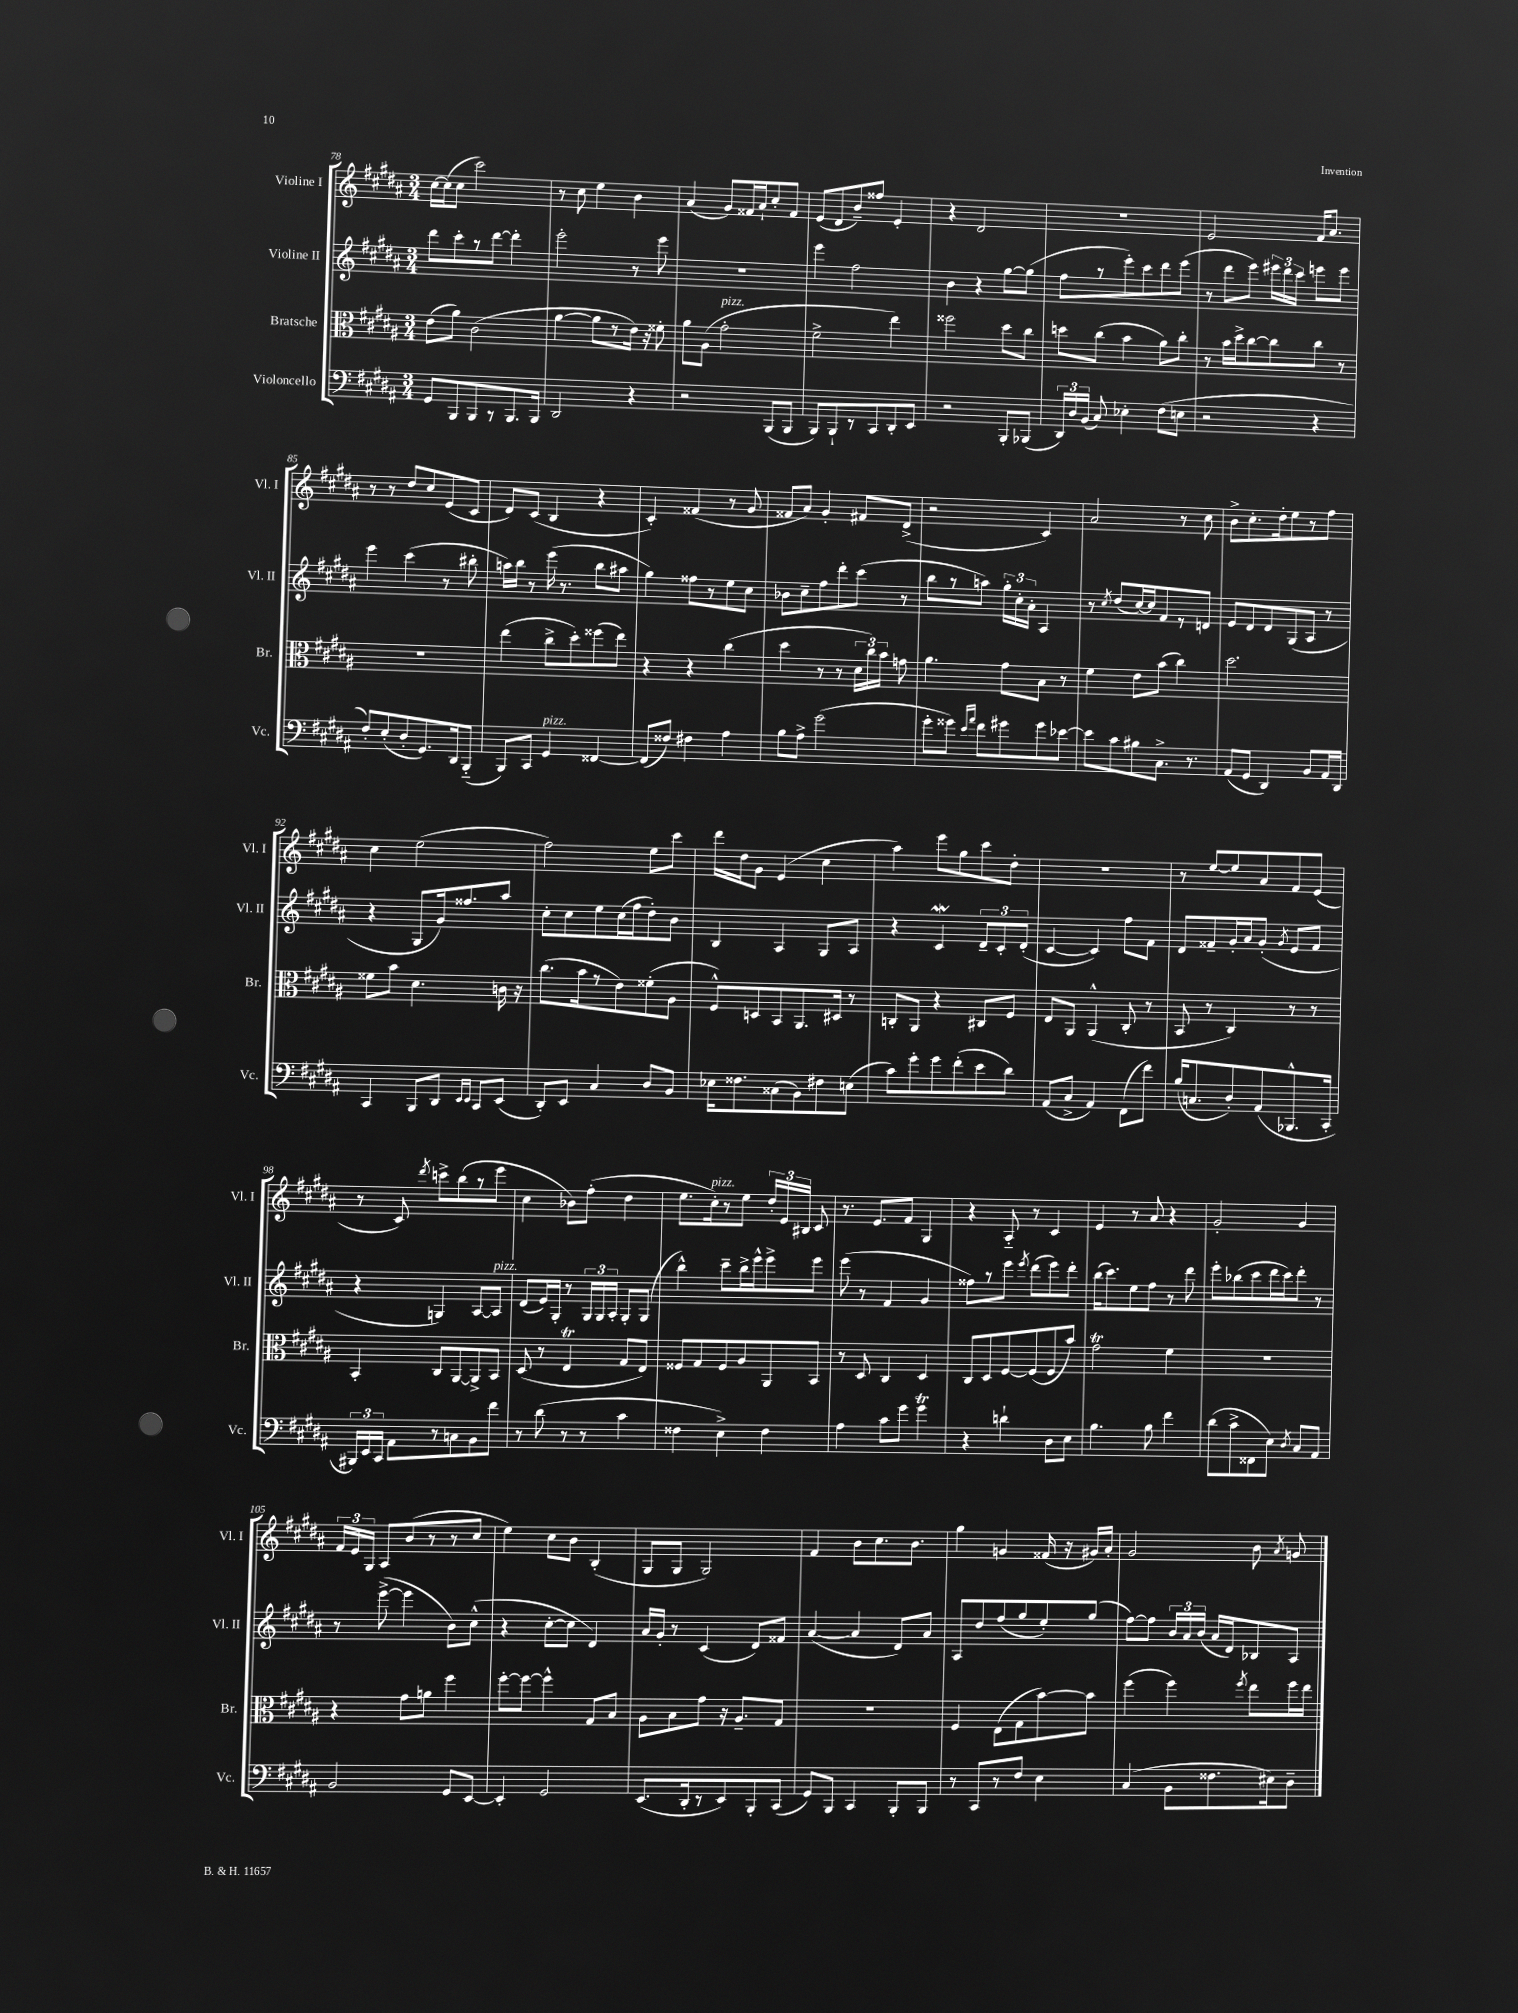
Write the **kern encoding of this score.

**kern	**kern	**kern	**kern
*part4	*part3	*part2	*part1
*staff4	*staff3	*staff2	*staff1
*I"Violoncello	*I"Bratsche	*I"Violine II	*I"Violine I
*I'Vc.	*I'Br.	*I'Vl. II	*I'Vl. I
*clefF4	*clefC3	*clefG2	*clefG2
*k[f#c#g#d#a#]	*k[f#c#g#d#a#]	*k[f#c#g#d#a#]	*k[f#c#g#d#a#]
*M3/4	*M3/4	*M3/4	*M3/4
=78	=78	=78	=78
8GG#/L	(8e\L	8ddd#\L	[16cc#\LL
.	.	.	(16cc#\J]
8BBB/	8a#\J)	8ccc#'\	8cc#\J
8BBB/	(2c#\	8r	2ccc#\)
8r	.	[8ddd#\J	.
8.BBB/	.	4ddd#'\]	.
16BBB/Jk	.	.	.
=79	=79	=79	=79
2DD#/	[4a#\	2eee'\	8r
.	.	.	8cc#\
.	8a#\L]	.	4ee\
.	8r	.	.
4r	16e\Jk)	8r	4b\
.	16r	.	.
.	8f##X'\	8eee\	.
=80	=80	=80	=80
2r	8a#\L	2.r	(4a#/
.	(8A#\J	.	.
!	!LO:TX:a:i:t=pizz.	!	!
.	2g#'\	.	8g#/L)
.	.	.	16f##X/L
.	.	.	16a#`/J
(8BBB/L	.	.	8cc#'/
8BBB/J	.	.	8f##/J
=81	=81	=81	=81
8BBB/L)	2f#^\	4eee\	(8e/L
8BBB`/	.	.	8d#/
8r	.	2ff#\	8b~/)
8CC#/	.	.	8ff##X/J
8DD#'/	4ee\)	.	4e'/
8EE/J	.	.	.
=82	=82	=82	=82
2r	2ff##X\	4b\	4r
.	.	4r	2d#/
8BBB'/L	8dd#\L	[8gg#\L	.
(8BBB-X/J	8cc#\J	(8gg#\J]	.
=83	=83	=83	=83
24DD#/LL)	8ddn\L	8ff#\L	2.r
24D#/	.	.	.
(24BB/JJ	.	.	.
8C#/)	(8cc#\J	8r	.
4E-X'\	4b\	8eee'\)	.
.	.	8ccc#\	.
(8F#\L	8a#\L)	8ddd#\	.
8En\J	8cc#'\J	(8eee\J	.
=84	=84	=84	=84
2r	8r	8r	2e/
.	16b\LL	8ddd#\L	.
.	16dd#^\J	.	.
.	[8cc#\	8eee\J)	.
.	8cc#\]	24eee#X\LL	.
.	.	24ddd#\	.
.	.	24ccc#\JJ	.
4r	8cc#\J	8eeen\L	16f#/KL
.	.	.	8.a#/J
.	8r	8eee\J	.
!!LO:LB:g=z
=85	=85	=85	=85
8F#'/L)	2.r	4eee\	8r
(8E'/	.	.	8r
8D#'/	.	(4ccc#\	8dd#/L
8.GG#/)	.	.	8cc#/
.	.	8r	(8e/
16DD#/k	.	.	.
(8BBB/J	.	8bb#X'\	8c#/J
=86	=86	=86	=86
8BBB/L)	(4ee\	16aan\LL)	8d#/L)
.	.	16bb\JJ	.
8CC#/J	.	8r	(8c#/J
!LO:TX:a:i:t=pizz.	!	!	!
4GG#/	8cc#^\L	(16eee\	4B/
.	.	8.r	.
.	8dd#'\)	.	.
[4FF##X/	(8ff##X\	8bb\L	4r
.	8ee\J)	8aa#X\J	.
=87	=87	=87	=87
(8FF##/L]	4r	4gg#\)	4c#'/)
8F##X/J)	.	.	.
4F#X\	4r	8ff##X\L	(4f##X/
.	.	8r	.
4A#\	(4cc#\	8ee\	8r
.	.	8cc#\J	8g#/
=88	=88	=88	=88
8B\L	4dd#\	8b-X\L	8f##X/L
8A#^\J	.	8cc#~\	8a#/J)
(2g#\	8r	8ff#\	4g#'/
.	8r	8ddd#'\	.
.	24d#\LL	(8ccc#\J	8f#X/L
.	24cc#\)	.	.
.	24b\JJ	.	.
.	8gn\	8r	(8d#^/J
=89	=89	=89	=89
8g#'\L	4.a#\	8bb\L	2r
8g##X\J)	.	8r	.
16qqe/LL	.	.	.
16qqa#/JJ	.	.	.
8f#\L	.	8aan\J)	.
8g#X\	8g#\L	24gg#'\LL	.
.	.	24cc#'\	.
.	.	24a#'\JJ	.
8g#\	8B\J	4A#/	4c#/)
[8e-X\J	8r	.	.
=90	=90	=90	=90
8e-\L]	4f#\	8r	2a#/
.	.	8qcc#/	.
8c#\	.	(8dd#/L	.
8B#X\	8e\L	[16cc#/L)	.
.	.	16cc#/J]	.
8.C#^\J	(8b\J	8f#/	.
.	4cc#\)	8r	8r
8.r	.	.	.
.	.	8dn/J	8cc#\
=91	=91	=91	=91
(8AA#/L	2.dd#\	8e/L	8b^\L
8GG#/J	.	8d#/	8.cc#'\
4DD#/)	.	8d#/	.
.	.	.	16dd#'\k
.	.	(8G#/	8ee\
8BB/L	.	8A#/J	8r
16AA#/L	.	8r	8ff#\J
16DD#/JJ	.	.	.
!!LO:LB:g=z
=92	=92	=92	=92
4CC#/	8f##X\L	4r	4cc#\
.	8b\J	.	.
8BBB/L	4.d#\	8G#/L	(2ee\
8DD#/J	.	16g#/k)	.
.	.	8.ff##X/	.
16qqEE/LL	.	.	.
16qqEE/JJ	.	.	.
8CC#/L	.	.	.
(8EE/J	16cn\	8aa#/J	.
.	16r	.	.
=93	=93	=93	=93
8DD#'/L)	(8.cc#\L	8cc#'\L	2ff#\)
8EE/J	.	8cc#\	.
.	16b\k	.	.
4C#/	8r	8ee\	.
.	8e\)	(16cc#\L	.
.	.	16ff#\J	.
8D#/L	(8f##X'\	8dd#'\)	8ee\L
8BB/J	8A#\J	8b\J	8ccc#\J
=94	=94	=94	=94
16E-X\KL	8F#^^/L)	4B/	16ddd#\LL
8.F##X\	.	.	16dd#\J
.	8Dn/	.	8g#\J
(8C##X\	8BB/	4A#/	(4e/
8BB\)	8.AA#/	.	.
8F#X\	.	8G#/L	4cc#\
.	16D#X/Jk	.	.
(8En\J	8r	8A#/J	.
=95	=95	=95	=95
8c#\L)	8Cn'/L	4r	4aa#\)
8g#'\	8AA#/J	.	.
8g#\	4r	4c#W/	8eee\L
(8f#'\	.	.	8gg#\
8e\	8C#X/L	12d#~/L	8ccc#\
.	.	12c#'/	.
8d#\J)	8F#/J	.	8dd#'\J
.	.	(12d#'/J	.
=96	=96	=96	=96
(8AA#/L	8E/L	[4c#/	2.r
8C#^/J	8AA#/J	.	.
4AA#/)	(4AA#^^/	4c#/])	.
(8FF#\L	8C#'/	8ff#\L	.
8f#\J)	8r	8f#\J	.
=97	=97	=97	=97
(16B/KL	8BB/	8d#/L	8r
8.Cn/	.	.	.
.	8r	8f##X~/	[8ee/L
8D#'/)	4C#/)	16g#'/L	8ee/]
.	.	16a#/J	.
(8AA#/	.	(8g#'/J	8a#/
.	.	8qg#/	.
8.BBB-X^^/	8r	8e/L	8f#/
.	8r	8f##/J	(8e/J
16CC#'/Jk	.	.	.
!!LO:LB:g=z
=98	=98	=98	=98
24BBB#X/LL)	4BB'/	4r	8r
24EE/	.	.	.
24CC#/JJ	.	.	.
8AA#\L	.	.	8c#/)
.	.	.	8qddd#/
8r	8C#/L	4Gn/)	8cccn^\L
8Cn\	[8AA#/	.	(8bb\
8BB\	8AA#^/]	[8A#/L	8r
!	!	!LO:TX:a:i:t=pizz.	!
8f#\J	8BB/J	8A#/J]	8eee\J
=99	=99	=99	=99
8r	(8D#/	(8d#/L	4cc#\
(8d#\	8r	16e/L)	.
.	.	16G#'/JJ	.
8r	4ET/	8r	8b-X\L)
8r	.	24G#/LL	(8ff#'\J
.	.	24G#/	.
.	.	24A#'/JJ	.
4c#\	8G#/L	8G#'/L	4dd#\
.	8E/J)	(8G#/J	.
=100	=100	=100	=100
4F##X\	8F##X/L	4bb^^\)	8.ee\L
.	8G#/	.	.
!	!	!	!LO:TX:a:i:t=pizz.
.	.	.	16cc#'\k)
4E^\)	8F##/	8ccc#~\L	8r
.	8A#/	16bb^\L	8ee\J
.	.	16eee^^\J	.
4F##\	8AA#/	8eee^\	24dd#'/LL
.	.	.	24e/
.	.	.	24B#X/JJ
.	8BB/J	8eee\J	8c#/
=101	=101	=101	=101
4A#\	8r	(8eee\	8.r
.	8D#/	8r	.
.	.	.	8.e/L
8c#\L	4C#/	4f#/	.
8g#\J	.	.	8f#/J
4g#T\	4D#/	4g#/	4G#/
=102	=102	=102	=102
4r	8C#/L	8ff##X\L)	4r
.	8D#/	8r	.
4dn`\	[8F#/	8eee\J	8A#/
.	.	8qeee/	.
.	(8F#/]	(8ddd#\L	8r
8D#\L	8F#/	8eee\)	4c#/
8E\J	8b/J)	8ddd#'\J	.
=103	=103	=103	=103
4.B\	2g#T\	(16bb\KL	4e/
.	.	8.ccc#\)	.
.	.	8ee\	8r
8B\	.	8ff#\J	8a#/
4f#\	4f#\	8r	4r
.	.	8ddd#\	.
=104	=104	=104	=104
(8d#\L	2.r	8eee'\L	2g#'/
8c#^\	.	(8bb-X\	.
8FF##X\	.	8ccc#\	.
8E\J)	.	16ddd#\L	.
.	.	16ccc#\J)	.
8qD#/	.	.	.
8C#/L	.	8ddd#'\J	4g#/
8AA#/J	.	8r	.
!!LO:LB:g=z
=105	=105	=105	=105
2BB/	4r	8r	24f#/LL
.	.	.	24e/
.	.	.	24G#/JJ
.	.	([8eee^\	8A#/L
.	8g#\L	4eee\]	(8b/
.	8an\J	.	8r
8GG#/L	4ff#\	8b\L)	8r
[8EE/J	.	(8cc#^^\J	8cc#/J
=106	=106	=106	=106
4EE'/]	[8ff#'\L	4r	4ee\)
.	8ff#\J_	.	.
2GG#/	4ff#^^\]	[8cc#'\L	8cc#\L
.	.	8cc#\J]	8b\J
.	8G#/L	4d#/)	(4B'/
.	8B/J	.	.
=107	=107	=107	=107
(8.EE/L	8A#\L	16a#/LL	8G#/L
.	.	16g#'/JJ	.
.	8B\	8r	8G#/J
16DD#'/k	.	.	.
8r	8g#\J	(4c#/	2G#/)
8EE/)	16r	.	.
.	8.A#~/L	.	.
8BBB'/	.	8d#/L)	.
(8CC#/J	8G#/J	8f##X/J	.
=108	=108	=108	=108
8GG#/L)	2.r	([4a#/	4f#/
8BBB/J	.	.	.
4CC#/	.	4a#/]	8b\L
.	.	.	8.cc#\
8BBB'/L	.	8d#/L)	.
.	.	.	8.b\J
8BBB/J	.	8a#/J	.
=109	=109	=109	=109
8r	4F#/	8A#/L	4gg#\
8CC#/L	.	8dd#/	.
8r	(8E\L	(8ff#/	4gn/
8F#/J	8G#\	8gg#/	.
4E\	[8b\)	8ee'/)	(16f##X/
.	.	.	16r
.	8b\J]	(8gg#/J	16g#X/LL)
.	.	.	16a#'/JJ
=110	=110	=110	=110
(4C#/	(4ff#\	[8ff#\L)	2g#/
.	.	8ff#\J]	.
8BB\L	4ff#\)	24b/LL	.
.	.	24a#/	.
.	.	(24b/JJ	.
8.F##X\	.	16a#/LL	.
.	.	16d#/J)	.
.	8qff#/	.	.
.	8ee\L	8B-X/	8b\
16E#X\k)	.	.	.
.	.	.	8qa#/
8D#~\J	16ff#\L	8A#/J	8gn/
.	16ee\JJ	.	.
==	==	==	==
*-	*-	*-	*-
